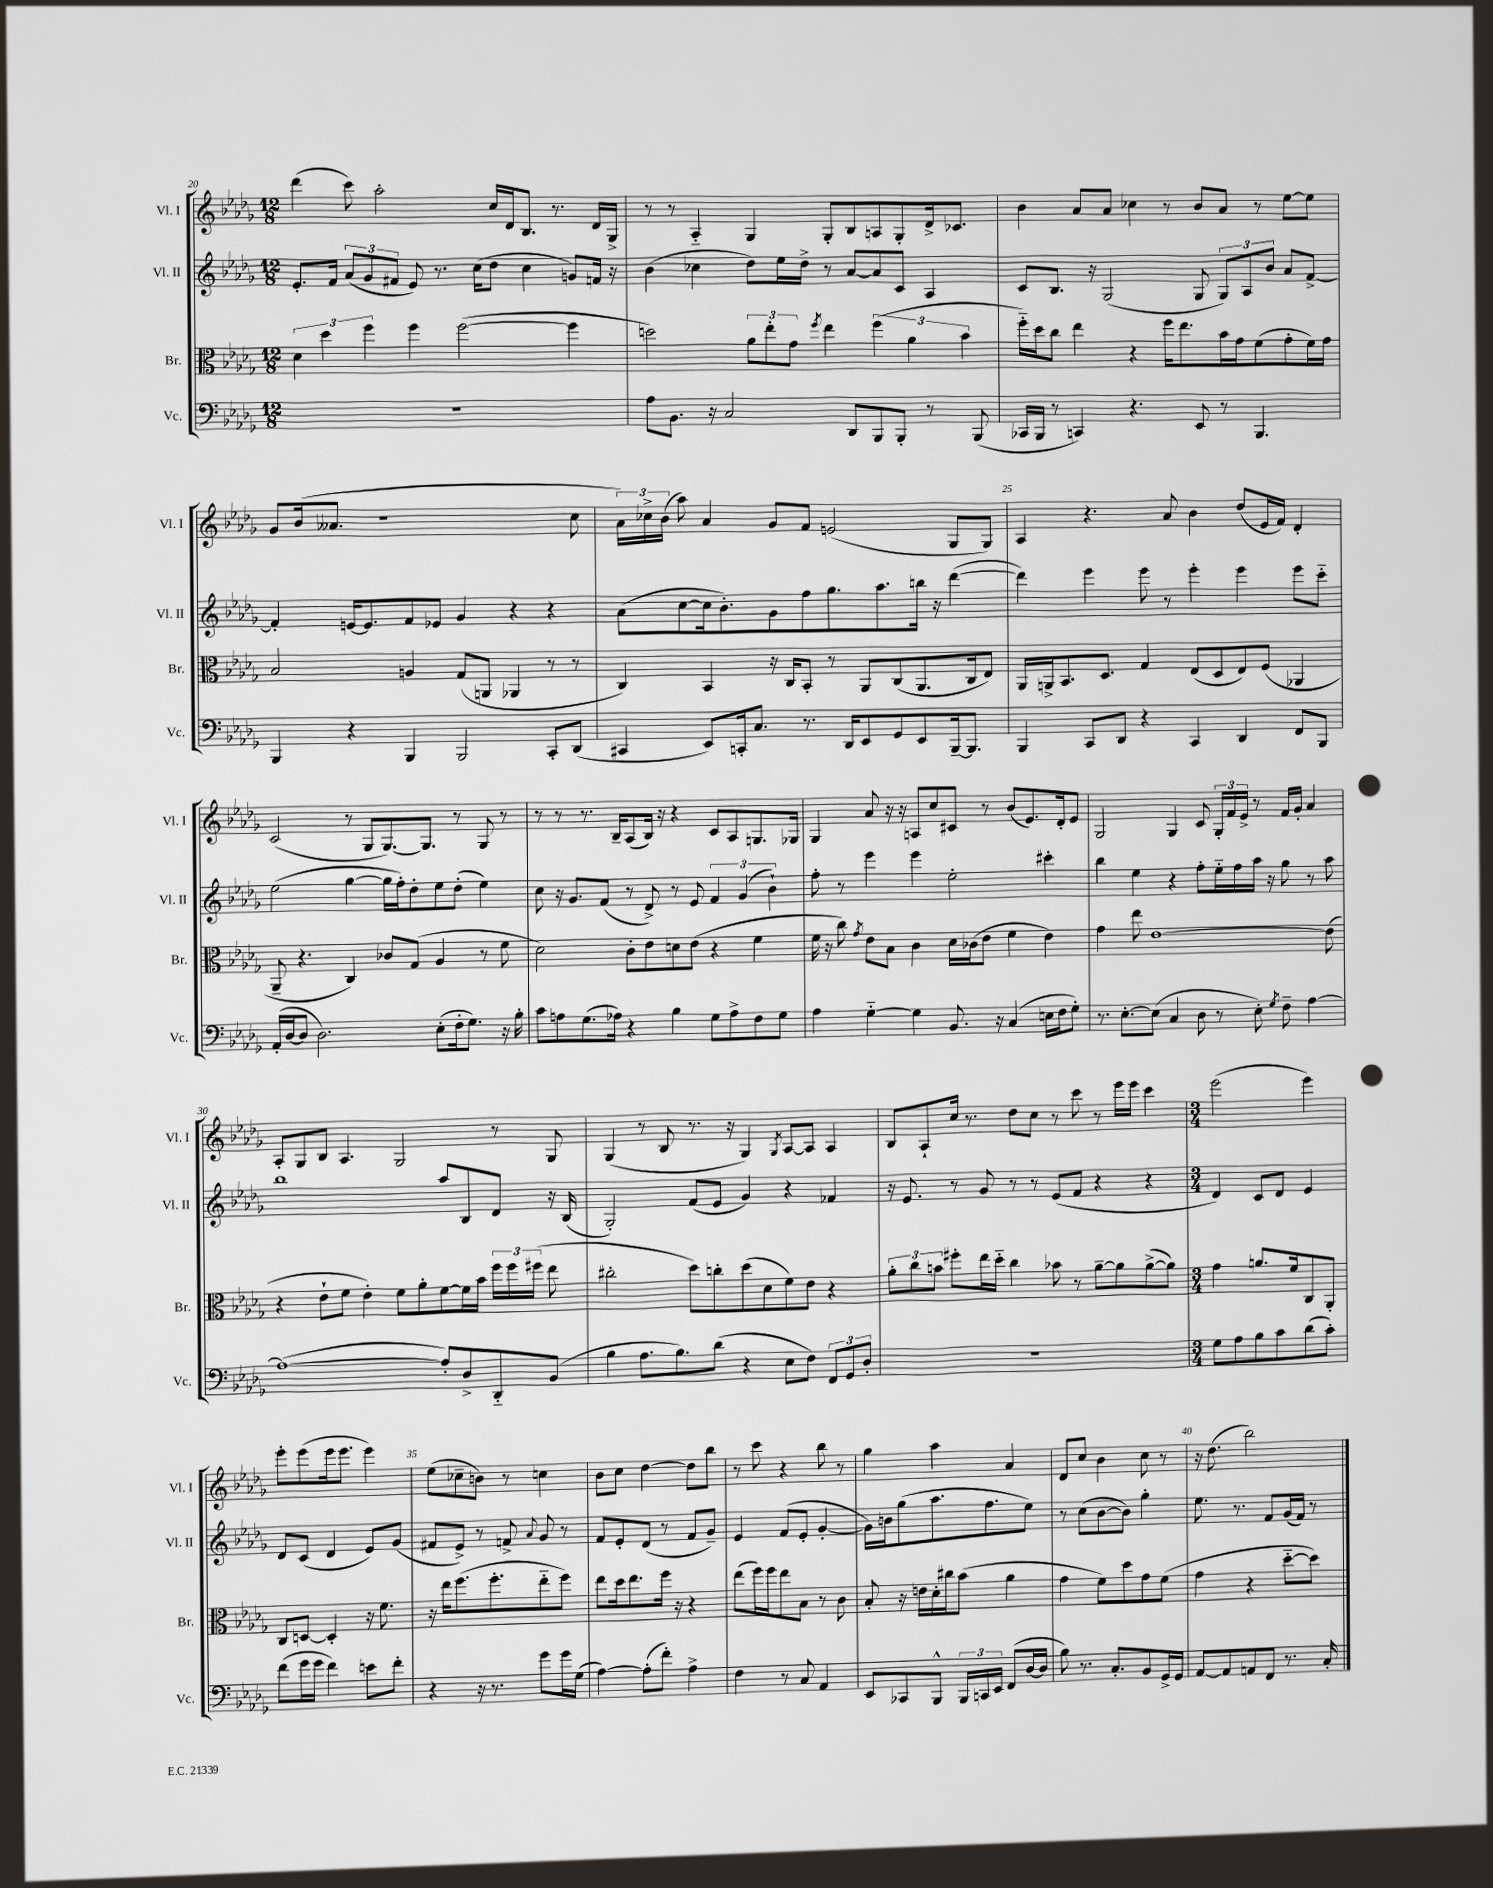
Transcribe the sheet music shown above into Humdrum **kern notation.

**kern	**kern	**kern	**kern
*part4	*part3	*part2	*part1
*staff4	*staff3	*staff2	*staff1
*I"Vc.	*I"Br.	*I"Vl. II	*I"Vl. I
*I'Vc.	*I'Br.	*I'Vl. II	*I'Vl. I
*clefF4	*clefC3	*clefG2	*clefG2
*k[b-e-a-d-g-]	*k[b-e-a-d-g-]	*k[b-e-a-d-g-]	*k[b-e-a-d-g-]
*M12/8	*M12/8	*M12/8	*M12/8
=20	=20	=20	=20
1.r	6d-\	8.e-'/L	(4ddd-\
.	6dd-\	.	.
.	.	16f/Jk	.
.	.	(12a-/L	8ccc\)
.	6ff\	12g-/	.
.	.	.	2aa-'\
.	.	12f#X/J	.
.	4ff\	8e-/)	.
.	.	8.r	.
.	([2ff\	.	.
.	.	(16cc\KL	.
.	.	8dd-\J	16cc/LL
.	.	.	16d-/J
.	.	4cc\	8.B-/J
.	.	.	8.r
.	4ff\]	8gn/L)	.
.	.	16fn/Jk	16d-/LL
.	.	16r	16G-^/JJ
=21	=21	=21	=21
8A-\L	2ddn\)	(4b-\	8r
8.BB-\J	.	.	8r
.	.	4cc-X\	4A-/
16r	.	.	.
2C/	.	.	.
.	12a-\L	8dd-\L)	4G-/
.	12ee-'\	.	.
.	.	16ee-\L	.
.	12g-\J	.	.
.	.	16dd-^\JJ	.
.	8qff/	.	.
.	4ee-\	8r	8G-'/L
8DD-/L	.	[8a-/L	8B-/
8BBB-/	(6ff\	8a-/]	8An/
8BBB-'/J	.	8c/J	8G-'/
.	6a-\	.	.
8r	.	4A-/	16d-^/k
.	.	.	8.c-X/J
.	6b-\	.	.
(8BBB-/	.	.	.
=22	=22	=22	=22
16CC-X/LL	16ff\LL)	8c/L	4b-\
16BBB-/JJ	16dd-\J	.	.
8r	8cc\J	8.B-/J	.
4CCn/)	4ee-\	.	8a-/L
.	.	16r	.
.	.	(2G-/	8a-/J
4.r	4r	.	4cc-X\
.	16ff\KL	.	8r
.	8.ee-\	.	.
8EE-/	.	8G-/	8b-/L
8r	16b-\L	12G-/L)	8a-/J
.	16g-\J	.	.
.	.	12A-/	.
4.BBB-/	(8f\	.	8r
.	.	12b-/J	.
.	8g-'\	8a-/L	[8ee-\L
.	16f\L)	[8f^/J	8ee-\J]
.	16g-\JJ	.	.
!!LO:LB:g=z
=23	=23	=23	=23
4BBB-/	2B-/	4f'/]	8g-/L
.	.	.	(16b-/k
.	.	.	8.a--X/J
4r	.	[16en/KL	.
.	.	8.e/]	.
.	.	.	1r
4BBB-/	4An/	8f/	.
.	.	8e-X/J	.
2BBB-/	(8G-/L	4g-/	.
.	8AAn/J	.	.
.	4AA-X/	4r	.
8CC'/L	8r	4r	.
(8DD-/J	8r	.	8cc\
=24	=24	=24	=24
4CC#X/	4C/)	(8a-\L	24a-\LL)
.	.	.	24cc-X^\
.	.	.	(24b-\JJ
.	.	[8cc\	8aa-\)
8EE-/L)	4BB-/	16cc\k]	4a-/
.	.	8.b-'\)	.
16CCn'/k	.	.	.
8.C/J	.	.	.
.	16r	8g-\	8g-/L
.	16C/KL	.	.
8.r	8BB-'/J	8ff\	8f/J
.	8r	8.gg-\	(2en/
16DD-/KL	.	.	.
8EE-/	8AA-/L	.	.
.	.	8.aa-\	.
8GG-/	(8C/	.	.
8EE-/	8.AA-/	16bbn\Jk	.
.	.	16r	.
[16BBB-~/k	.	([4ddd-\	8G-/L
8.BBB-/J]	16C/k	.	.
.	8E-/J)	.	8G-/J)
=25	=25	=25	=25
4BBB-/	16AA-/LL	4ddd-\])	4A-/
.	16AAn^/J	.	.
.	8.BB-/	.	.
8CC/L	.	4eee-\	4.r
.	8.D-/J	.	.
8DD-/J	.	.	.
4r	4G-/	8eee-\	.
.	.	8r	8a-/
4CC/	(8E-/L	4eee-'\	4b-\
.	8D-/	.	.
4DD-/	8E-/)	4eee-\	(8dd-/L
.	(8F/J	.	16e-/L
.	.	.	16f/JJ)
8FF/L	4AA-X/	8eee-\L	4d-'/
8BBB-/J	.	8ccc\J	.
!!LO:LB:g=z
=26	=26	=26	=26
(16AA-'/LL	8AA-~/	(2ee-\	(2c/
[16D-/J	.	.	.
8D-/J]	4.r	.	.
2.D-\)	.	.	.
.	4C/)	[4gg-\	8r
.	.	.	8G-/L
.	8c-X/L	16gg-\LL]	[8.G-/)
.	.	16ff'\J)	.
.	(8G-/J	8dd-'\	.
.	.	.	8.G-/J]
(8E-'\L	4A-/	8ee-\	.
16F'\k	.	(8dd-'\J	8r
8.G-\J)	.	.	.
.	8r	4ee-\)	8G-/
16r	8f\	.	8r
16B-'\	.	.	.
=27	=27	=27	=27
8c\L	2d-\)	8cc\	8r
8An\	.	16r	8r
.	.	8.g-/L	.
(8.G-\	.	.	8.r
.	.	(8f/J	.
16A-X\Jk)	.	.	16B-~/KL
4r	8c'\L	8r	(8A-/
.	8e-\	8d-^/)	16B-/Jk)
.	.	.	16r
4B-\	8dn\	8r	4r
.	(8e-\J	8e-/	.
8G-\L	4r	6f/	8c/L
8A-^\	.	.	8A-/
.	.	(6g-/	.
8F\	4f\	.	8.Gn/
.	.	6b-`\)	.
8G-\J	.	.	.
.	.	.	16G-X/Jk
=28	=28	=28	=28
4A-\	16f\	8ff'\	4G-/
.	16r	.	.
.	8cc\)	8r	.
.	8qg-/	.	.
[4G-\	8e-\L	4eee-\	8a-/
.	8B-\J	.	16r
.	.	.	16r
4G-\]	4c\	4eee-\	8An/L
.	.	.	8cc/
8.BB-/	16d-\LL	2ee-'\	8c#X/J
.	(16c-X\J	.	.
.	8e-\J	.	8r
16r	.	.	.
(4C/	4f\	.	(8b-/L
.	.	.	8.e-/)
16En\LL	4e-\)	4ccc#X'\	.
16F\J	.	.	16d-'/k
8G-'\J)	.	.	8e-/J
=29	=29	=29	=29
8.r	4g-\	4bb-\	2G-/
[8.E-'\L	.	.	.
.	8ee-\	4ee-\	.
(8E-\J]	[1e-	.	.
4C/	.	4r	4G-/
8D-\	.	8ff'\L	8c/
8r	.	16ee-\L	24G-'/LL
.	.	.	24f/
.	.	16ff\	.
.	.	.	24e-^/JJ
8E-'\)	.	16aa-\JJ	8r
.	.	16r	.
8qG-/	.	.	.
8F~\	.	8gg-\	16f/LL
.	.	.	16g-'/JJ
[4A-\	.	8r	4a-/
.	(8e-\]	8aa-\	.
!!LO:LB:g=z
=30	=30	=30	=30
(1A-_	4r	1bb-	8A-'/L
.	.	.	8G-/
.	8e-`\L	.	8B-/J
.	8f\J	.	4.A-/
.	4e-'\)	.	.
.	8f\L	.	2G-/
.	8a-'\	.	.
8A-'/L])	[8f\	8aa-/L	.
8D-^/	16f\L]	8B-/	.
.	16b-\JJ	.	.
8DD-/	24ff\LL	8d-/J	8r
.	24ff\	.	.
.	(24ff#X\JJ	.	.
(8BB-/J	8ee-\	16r	8G-/
.	.	(16B-/	.
=31	=31	=31	=31
4B-\	2cc#X'\	2G-'/)	(4G-/
8.A-\L	.	.	8r
.	.	.	8B-/
8.B-\)	.	.	.
.	8dd-\L)	(8f/L	8.r
(8d-\J	8ccn'\	8e-/J	.
.	.	.	16r
4r	(8dd-\	4g-/)	4G-/)
.	8d-\	.	.
.	.	.	8qG-/
8E-\L	8f\)	4r	[8A-/L
8F\J)	8e-\J	.	8A-/J]
12FF/L	4r	4f-X/	4A-/
12GG-/	.	.	.
12D-'/J	.	.	.
=32	=32	=32	=32
1.r	12a-'\L	16r	8B-/L
.	.	8.e-/	.
.	12cc\	.	.
.	.	.	8A-`/
.	12bn\J	.	.
.	8ff#X'\L	8r	16cc/Jk
.	.	.	8.r
.	16ee-\L	8g-/	.
.	16dd-\JJ	.	.
.	4cc\	8r	8dd-\L
.	.	8r	8cc\J
.	8b-X\	(8e-/L	8r
.	8r	8f/J	8ccc\
.	[8a-~\L	4r	8r
.	8a-\]	.	16eee-\LL
.	.	.	16eee-\JJ
.	([8a-^\	4r	4ccc\
.	8a-\J])	.	.
=33	=33	=33	=33
*M3/4	*M3/4	*M3/4	*M3/4
8G-\L	4g-\	4d-/)	(2eee-\
8A-\	.	.	.
8B-\	8.an/L	8c/L	.
8c\	.	8d-/J	.
.	16f/k	.	.
(8d-\	8C/	4e-/	4eee-\)
8c'\J)	8AA-'/J	.	.
!!LO:LB:g=z
=34	=34	=34	=34
(8f\L	8C/L	8d-/L	8eee-'\L
16g-\L	[8Dn/J	(8c/J	(8eee-\
16g-\JJ	.	.	.
4f\)	4D'/]	4d-/	16eee-\k
.	.	.	8.eee-\J
8en\L	16r	8e-/L)	4eee-\)
.	8.f\	.	.
8f'\J	.	(8g-/J	.
=35	=35	=35	=35
4r	16r	8f#X/L	(8ee-\L
.	16ee-\KL	.	.
.	(8.ff\	8e-^/J)	8cc-X~\
16r	.	8r	8bn\J)
8.r	8.ff'\	.	.
.	.	8fn^/	8r
.	.	8qqa-/	.
8g-\L	8ee-\	8g-/	4ccn\
16g-\L	8ff\J)	8r	.
(16G-\JJ	.	.	.
=36	=36	=36	=36
[4A-\)	8ee-\L	8f/L	8b-\L
.	16dd-\k	8e-'/	8cc\J
.	8.ee-\	.	.
(8A-'\L]	.	(8d-/J	[4dd-\
8f'\J)	16ff\Jk	8r	.
.	16r	.	.
4A-^\	4r	8f/L	8dd-\L]
.	.	8g-~/J)	8bb-\J
=37	=37	=37	=37
4F\	(8ee-\L	4e-/	8r
.	16ff\L)	.	8ccc\
.	16ff\J	.	.
8r	8ee-\	(8f/L	4r
8C/	8B-\J	8e-'/J	.
4AA-/	8r	[4g-'/	8bb-\
.	8c\	.	8r
=38	=38	=38	=38
8EE-/L	8B-'/	16g-\LL])	4gg-\
.	.	16bn\J	.
8CC-X/	16r	(8gg-\	.
.	16en\LL	.	.
8BBB-^^/J	16d-'\	8.aa-\	4aa-\
.	16cc#X\J	.	.
24BBB-/LL	(8b-\J	.	.
24CCn/	.	.	.
.	.	8.ff\	.
24EE-/JJ	.	.	.
(8FF/L	4a-\	.	4a-/
[16D-/L	.	8ee-\J)	.
16D-/JJ]	.	.	.
=39	=39	=39	=39
8B-\)	4g-\	8r	8d-/L
8.r	.	(8cc\L	8cc/J
.	8f\L)	[8b-\	4b-\
8.C'/L	.	.	.
.	8dd-\	8b-\J])	.
8BB-/	8g-\	4gg-'\	8cc\
16GG-^/L	(8f\J	.	8r
16GG-/JJ	.	.	.
=40	=40	=40	=40
[8AA-/L	4g-\	8.ee-\	16r
.	.	.	(8.dd-\
8AA-/]	.	.	.
.	.	8.r	.
8AAn/	4r	.	2bb-\)
8FF/J	.	8f/L	.
8.r	[8dd-\L	(16g-/L	.
.	.	16f/JJ)	.
.	8dd-\J])	8r	.
16C'/	.	.	.
==	==	==	==
*-	*-	*-	*-
